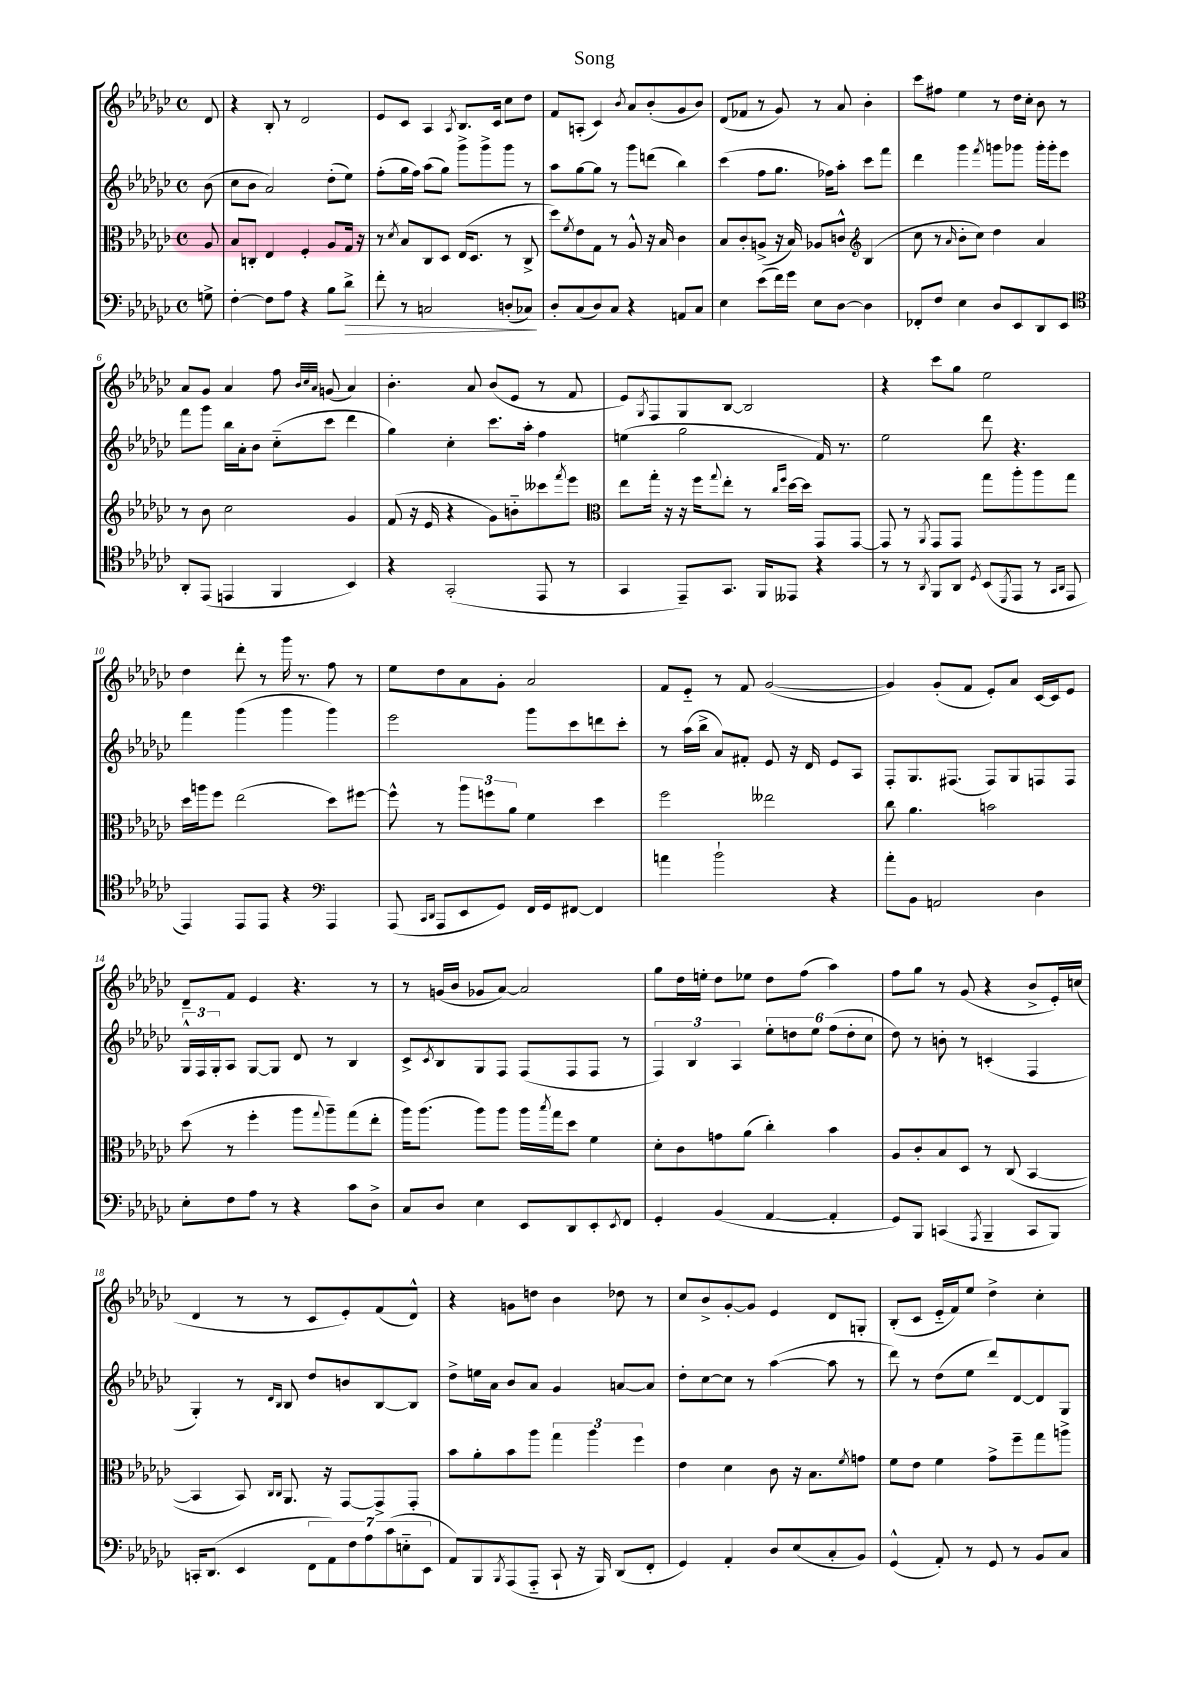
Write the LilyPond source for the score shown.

\header { title = "Song" }
<<
\new StaffGroup <<
\new Staff = "s0" {
    \clef treble \key ges \major \defaultTimeSignature \time 4/4 \partial 8
    des'8 |
    r4 bes8-. r8 des'2 |
    ees'8 ces'8 aes4 \acciaccatura { aes8 } bes8. ces'16 ces''8 des''8 |
    f'8 a8-.( ces'4) \acciaccatura { bes'8 } aes'8 bes'8-.( ges'8 bes'8) |
    des'8( fes'8 r8 ges'8) r8 aes'8 bes'4-. |
    ces'''8 fis''8 ees''4 r8 des''16 ces''16-. bes'8 r8 |
    aes'8 ges'8 aes'4 f''8 \grace { bes'32 ces''32 aes'32 } g'8( aes'4) |
    bes'4.-. aes'8 bes'8( ees'8 r8 f'8 |
    ees'8) \acciaccatura { ges8 } f8 ges8 bes8~ bes2 |
    r4 ces'''8 ges''8 ees''2 |
    des''4 des'''8-. r8 ges'''16 r8. f''8 r8 |
    ees''8 des''8 aes'8 ges'8-. aes'2 |
    f'8 ees'8-_ r8 f'8 ges'2~( |
    ges'4) ges'8-.( f'8 ees'8-.) aes'8 ces'16~ ces'16 ees'8 |
    des'8-- f'8 ees'4 r4. r8 |
    r8 g'16( bes'16 ges'8 aes'8~) aes'2 |
    ges''8 des''16 e''16-. des''8 ees''8 des''8 f''8( aes''4) |
    f''8 ges''8 r8 ges'8( r4 bes'8-> ees'16-.) c''16( |
    des'4 r8 r8 ces'8 ees'8-.) f'8( des'8-^) |
    r4 g'8 d''8 bes'4 des''8 r8 |
    ces''8 bes'8-> ges'8~-. ges'8 ees'4 des'8 g8-. |
    bes8-.( ces'8 ees'16-_ f'16) ees''8 des''4-> ces''4-. \bar "|." |
}
\new Staff = "s1" {
    \clef treble \key ges \major \defaultTimeSignature \time 4/4 \partial 8
    bes'8( |
    ces''8 bes'8 aes'2) des''8-.( ees''8) |
    f''8-.( ges''16 f''16) aes''8( ges''8) ges'''8-> ges'''8-> ges'''8 r8 |
    aes''8 ges''8~ ges''8 r8 ges'''8 d'''8( bes''4) |
    ces'''4( f''8 ges''8. fes''16) aes''8-. ces'''8 f'''8 |
    des'''4 ges'''4 \acciaccatura { f'''8 } g'''8 ges'''8 ges'''16-. ges'''16-. ees'''8 |
    f'''8 ges'''8 bes''16 aes'16-. bes'8 ces''8-_( ces'''8 des'''4 |
    ges''4) ces''4-. ces'''8. aes''16-. f''4 |
    e''4( ges''2 f'16) r8. |
    ees''2 des'''8 r4. |
    f'''4 ges'''4( ges'''4 ges'''4) |
    ees'''2 ges'''8 ces'''8 d'''8 ces'''8-. |
    r8 aes''16( bes''16-> aes'8) fis'8-. ees'8 r16 des'16 ees'8 aes8 |
    f8-. ges8. fis8.( fis8) ges8 f8 f8 |
    \tuplet 3/2 { ges16-^ f16 ges16-. } aes8 ges8~ ges8 des'8 r8 bes4 |
    ces'8-> \acciaccatura { ces'8 } bes8 ges8 f8 f8( f8 f8 r8 |
    \tuplet 3/2 { f4) bes4 aes4 } \tuplet 6/4 { ees''8-. d''8 ees''8 f''8( d''8-. ces''8 } |
    des''8) r8 b'8-. r8 c'4-.( f4 |
    ges4-.) r8 \grace { des'16 bes16 } bes8 des''8 b'8 bes8~ bes8 |
    des''8-> e''16 aes'16 bes'8 aes'8 ges'4 a'8~ a'8 |
    des''8-. ces''8~ ces''8 r8 aes''4~( aes''8 r8 |
    des'''8) r8 des''8( ees''8 des'''8) des'8~ des'8 ges8 \bar "|." |
}
\new Staff = "s2" {
    \clef alto \key ges \major \defaultTimeSignature \time 4/4 \partial 8
    aes8 |
    bes8 c8-. ees4 f4-. aes8 ges16 r16 |
    r8 \acciaccatura { des'8 } bes8 ces8 des8 ees16( des8. r8 ces8-> |
    des''8) \acciaccatura { f'8 } ees'8 ges8 r8 aes8-^ r16 bes16 ces'4 |
    bes8 ces'8-. a8->( r16 bes16) aes8 c'8-^ \clef treble bes4( |
    ces''8 r8 \grace { aes'16 } bes'8-. ces''8) des''4 aes'4 |
    r8 bes'8 ces''2 ges'4 |
    f'8( r16 ees'16 r4 ges'8) b'8-_ ceses'''8 \acciaccatura { f'''8 } ees'''8 |
    \clef alto ees''8 ges''16-. r16 r16 f''16 \appoggiatura { ges''8 } ees''8-. r8 \grace { ces''16 f''16 } des''16~ des''16 ges,8 ges,8~ |
    ges,8 r8 \acciaccatura { aes,8 } ges,8 ges,8 ges''8 aes''8-. aes''8 ges''8 |
    des''16 a''16 f''8 ees''2( des''8) fis''8~ |
    fis''8-^ r8 \tuplet 3/2 { aes''8 f''8 aes'8 } f'4 des''4 |
    f''2 eeses''2 |
    ces''8 aes'4. b'2 |
    des''8( r8 f''4-. aes''8 \appoggiatura { ges''8 } aes''8--) ges''8( ees''8-. |
    aes''16) aes''8.( aes''8) aes''8 aes''16 \acciaccatura { bes''8 } ges''16 des''8 f'4 |
    des'8-. ces'8 g'8 aes'8( ces''4-.) bes'4 |
    aes8 ces'8-. bes8 des8 r8 ces8( bes,4~ |
    bes,4 bes,8) \grace { ces16 ces16 } aes,8. r16 ges,8~ ges,8-> ges,8-. |
    bes'8 aes'8-. bes'8 aes''8 \tuplet 3/2 { ges''4 aes''4 f''4 } |
    ees'4 des'4 ces'8 r16 bes8. \acciaccatura { f'8 } g'8 |
    f'8 ees'8 f'4 ges'8-> f''8-- ges''8 a''8-> \bar "|." |
}
\new Staff = "s3" {
    \clef bass \key ges \major \defaultTimeSignature \time 4/4 \partial 8
    g8-> |
    f4~-. f8 aes8 r4 bes8 des'8->\> |
    f'8-. r8 c2 d8-.( ces8\!) |
    des8-. ces8( des8) ces8 r4 a,8 ces8 |
    ees4 ees'8( f'16) ges'16 ees8 des8~ des4 |
    fes,8-. f8 ees4 des8 ees,8 des,8 ees,8 |
    \clef tenor aes,8-. ees,8( e,4 f,4 bes,4) |
    r4 ges,2-.( ees,8 r8 |
    ges,4 ees,8--) ges,8. f,16 eeses,8 r4 |
    r8 r8 \acciaccatura { aes,8 } f,8 aes,8 \acciaccatura { des8 } bes,8( \acciaccatura { des,8 } ees,8 r8 \grace { ges,16 aes,16 } ees,8 |
    ees,4) ees,8 ees,8 r4 \clef bass aes,,4 |
    aes,,8( \grace { ces,16 des,16 } aes,,8 ees,8 ges,8) f,16 ges,16 fis,8~ fis,4 |
    a'4 bes'2-! r4 |
    aes'8-. bes,8 a,2 des4 |
    ees8-. f8 aes8 r8 r4 ces'8 des8-> |
    ces8 des8 ees4 ees,8 des,8 ees,8-. \acciaccatura { ees,8 } f,8 |
    ges,4-. bes,4( aes,4~ aes,4-. |
    ges,8) bes,,8 c,4( \acciaccatura { aes,,8 } bes,,4-- c,8 bes,,8) |
    c,16-. des,8.( ees,4 \tuplet 7/4 { f,8 aes,8) f8 aes8 ces'8( e8-_ ees,8 } |
    aes,8) bes,,8 \acciaccatura { bes,,8 } aes,,8( aes,,8-_ ces,8-! r16 bes,,16) des,8( f,8-. |
    ges,4) aes,4-. des8 ees8( ces8-. bes,8) |
    ges,4-^( aes,8-.) r8 ges,8 r8 bes,8 ces8 \bar "|." |
}
>>
>>
